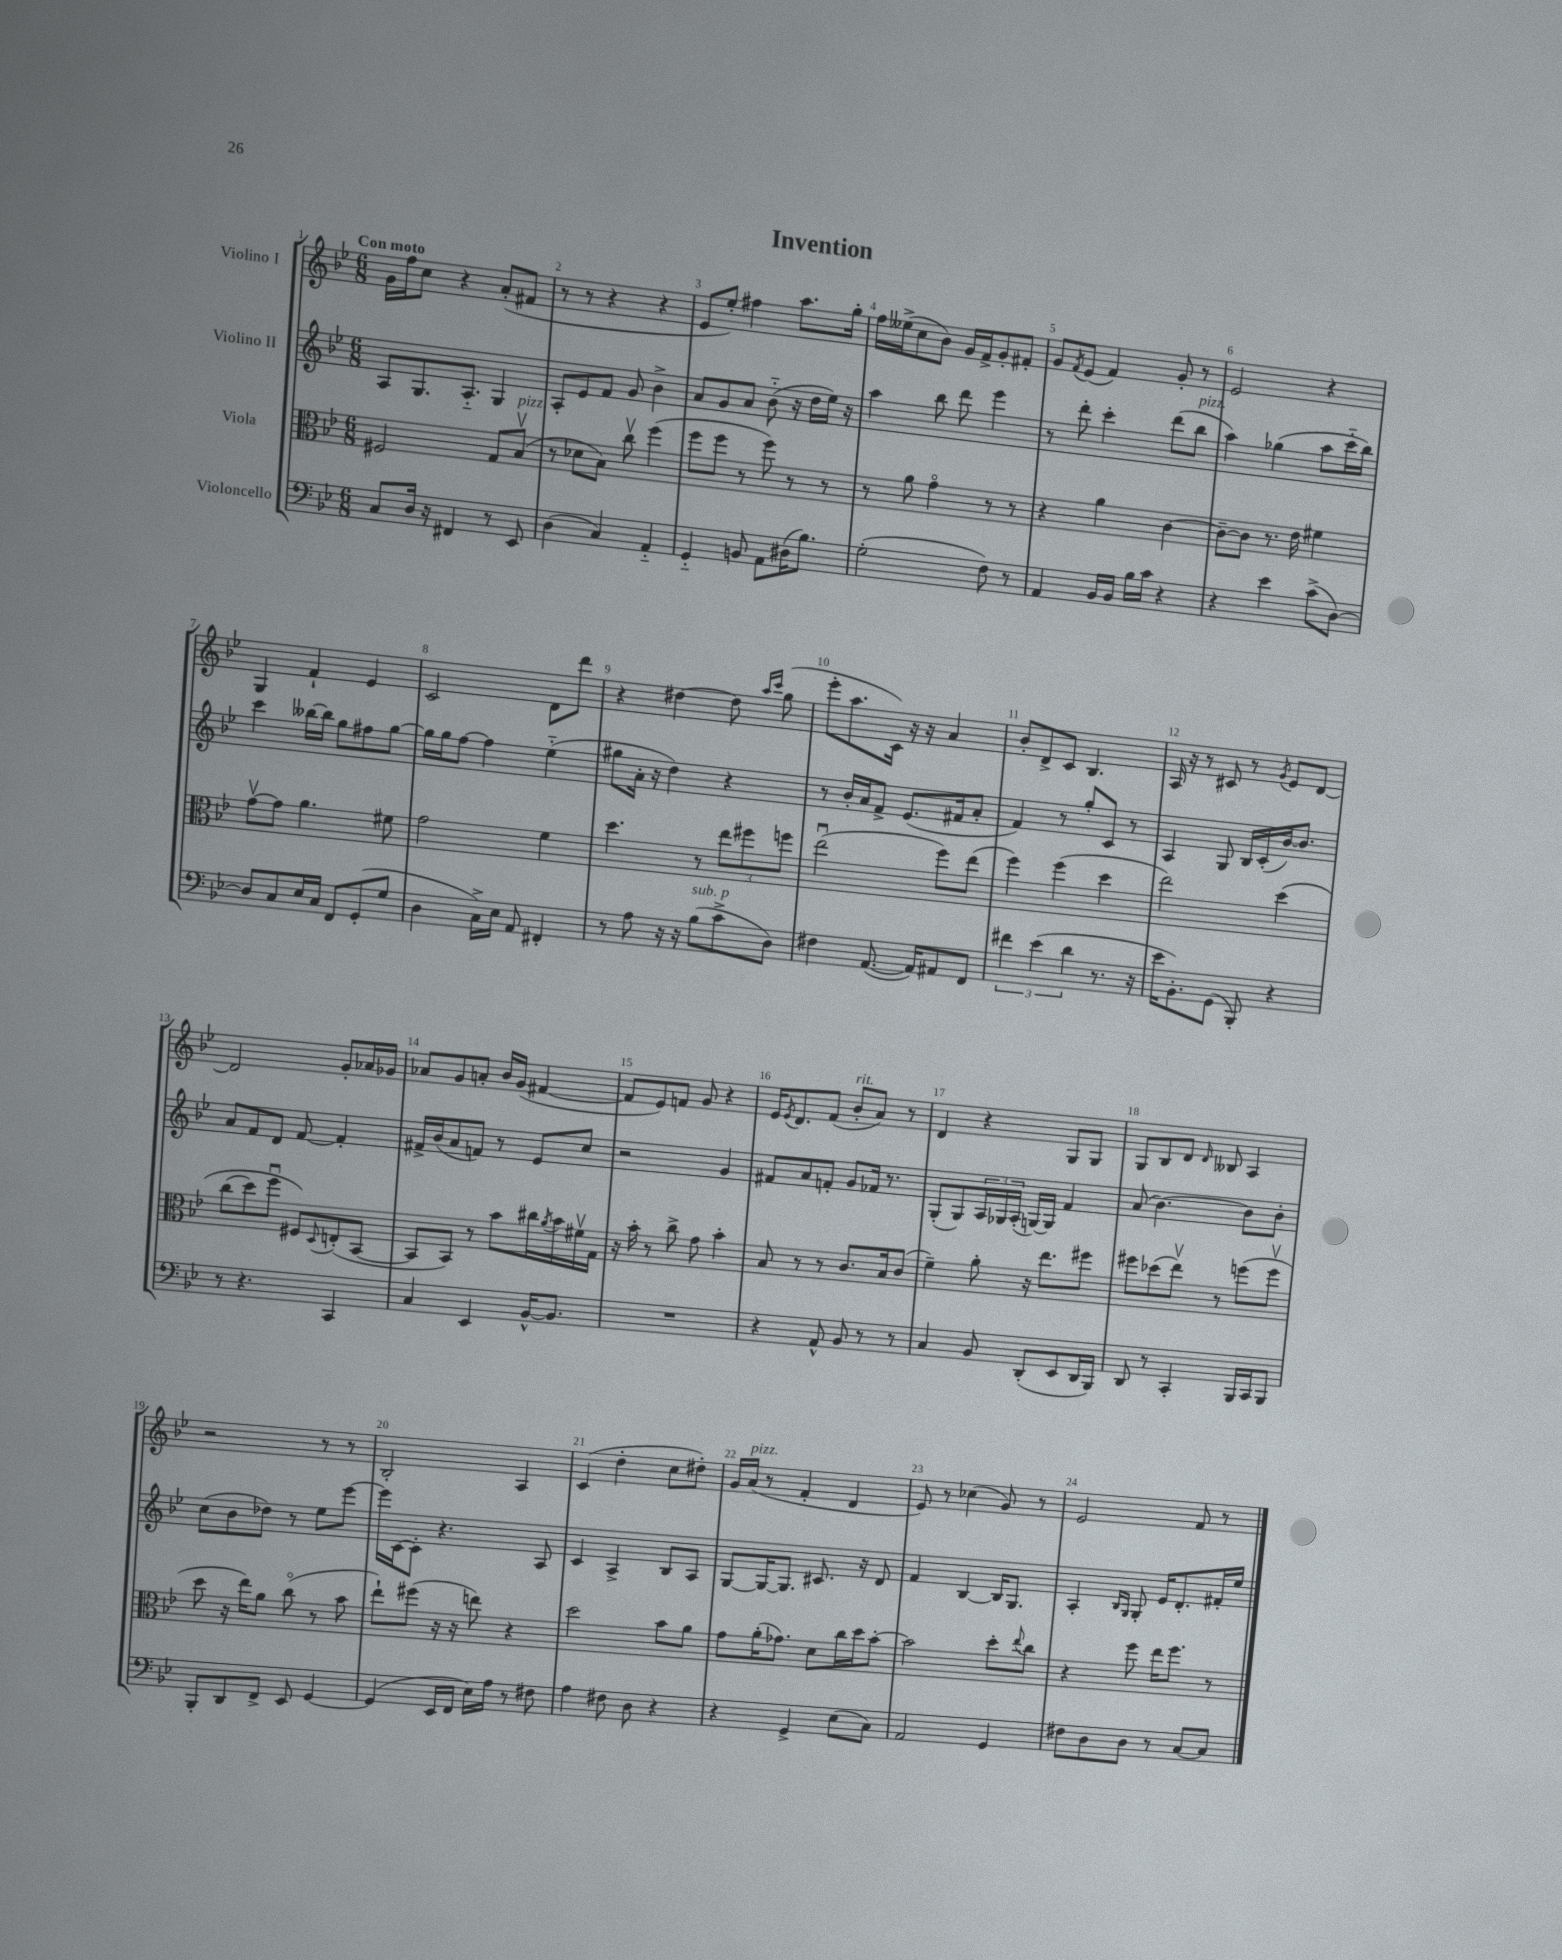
\header { title = "Invention" }
<<
\new StaffGroup <<
\new Staff = "s0" \with { instrumentName = "Violino I" } {
    \clef treble \key bes \major \numericTimeSignature \time 6/8 \tempo "Con moto"
    g'16 f''16 c''8 r4 a'8-.( fis'8 |
    r8 r8 r4 r4 |
    ees'8 ees''8-.) fis''4 a''8. g''16-. |
    f''16 eeses''16->( c''8 bes'8) g'16 f'16-> g'8-. fis'8-. |
    g'8 \acciaccatura { f'8 } ees'8( f'4) g'8-. r8 |
    ees'2 r4 |
    g4 f'4-! ees'4 |
    c'2 d'8 d'''8 |
    r4 dis''4~ dis''8 \grace { a''16 c'''16 } g''8( |
    ees'''8-. a''8. c'16) r16 r16 a'4 |
    bes'8-. d'8-> c'8 bes4. |
    a16 r16 r8 cis'8 r8 \acciaccatura { g'8 } ees'8 d'8~ |
    d'2 g'8-. aes'16 ges'16 |
    aes'8 g'8 a'8-. bes'16 g'16( fis'4~ |
    fis'8 ees'8) f'8 g'8 r4 |
    ees'16 \acciaccatura { ees'8 } d'8. f'8( bes'8-.^\markup { \italic "rit." } a'8) r8 |
    d'4 r4 g8 g8 |
    g8 bes8 d'8 \grace { d'16 } beses8 a4 |
    r2 r8 r8 |
    bes2-. a4 |
    c'4( d''4-. c''8 dis''8-.) |
    g'16 a'16^\markup { \italic "pizz." }( r8 f'4-. d'4 |
    ees'8) r8 ces''4( g'8) r8 |
    ees'2 f'8 r8 \bar "|." |
}
\new Staff = "s1" \with { instrumentName = "Violino II" } {
    \clef treble \key bes \major \numericTimeSignature \time 6/8
    a8 g8. a8.-_ g4 |
    a8-. ees'8 f'8 g'8 bes'4-> |
    a'8 g'8 a'8 bes'8-_( r16 d''16 ees''16) r16 |
    a''4 bes''8 d'''8 ees'''4 |
    r8 d'''8-. c'''4-. d'''8( bes''8^\markup { \italic "pizz." } |
    a''4) ges''4( a''8 c'''16-_ bes''16) |
    c'''4 beses''16~ beses''16 g''8 fis''8 g''8~ |
    g''16 g''16 f''8~ f''4 ees''4-_( |
    gis''8 a'16-. r16 d''4) r4 |
    r8 bes'16-. a'16 f'8-> ees'8.( fis'16 a'8-. |
    f'4) r8 g''8-. c'8 r8 |
    a4 g8 bes16 c'16-.( bes'16~) bes'8. |
    a'8 f'8 d'8 f'8~ f'4-. |
    fis'16-> bes'16( a'8 f'8) r8 ees'8 c''8 |
    r2 g'4 |
    fis'8 a'8 f'8-. g'8 fes'16 r8. |
    g8-.( g8) \tuplet 3/2 { a16 ges16 a16-.( } g16~) g16 f'4 |
    a'8( bes'4.~) bes'8 bes'8-. |
    c''8( bes'8 des''8) r8 ees''8 ees'''8~ |
    ees'''16 c'16~ c'8-. r4. a8 |
    c'4 a4-> bes8 a8 |
    g8~ g16~ g8. cis'8. r16 d'8 |
    f'4 bes4~ bes16 g8. |
    a4-. \grace { bes16 g16 } g8-. ees'16 d'8.-. fis'16-. ees''16 \bar "|." |
}
\new Staff = "s2" \with { instrumentName = "Viola" } {
    \clef alto \key bes \major \numericTimeSignature \time 6/8
    fis2 g8 bes8\upbow^\markup { \italic "pizz." }( |
    r8 des'8 bes8) c''8\upbow f''4( |
    f''8 f''8 r8 f''8) r8 r8 |
    r8 a'8 g'4\flageolet r8 r8 |
    r4 a'4 c'4~ |
    c'8~-- c'8 r8. ees'16 fis'4 |
    g'8~\upbow g'8 a'4. fis'8 |
    g'2 f'4 |
    d''4. r8 \tuplet 3/2 { ees''8 fis''8 f''8 } |
    ees''2\downbow( f''8) ees''8( |
    f''4) f''4( d''4 |
    ees''2) d''4\( |
    c''8( d''8) f''8\downbow fis8\) \appoggiatura { d8 } e8-.( bes,8~ |
    bes,8 bes,8) r8 bes'8 cis''16 \acciaccatura { a'8 } bes'16 fis'16\upbow g16 |
    r16 bes'16-. r8 c''8-> g'8 bes'4-. |
    bes8 r8 r8 c'8. bes16 c'8( |
    f'4--) a'8-. r16 ees''8. fis''8 |
    fis''8 des''8( ees''8\upbow) r8 f''8( f''8\upbow |
    d''8 r16 ees''16) a'8 c''8\flageolet( r8 bes'8 |
    ees''8-!) fis''8( r16 r16 e''8) r4 |
    d''2 bes'8 a'8 |
    g'8 a'16-.( ges'8.) d'8 c''16 d''16 bes'8~-. |
    bes'2 d''8-. \appoggiatura { ees''8 } c''8 |
    r4 f''8 ees''16 f''8. r8 \bar "|." |
}
\new Staff = "s3" \with { instrumentName = "Violoncello" } {
    \clef bass \key bes \major \numericTimeSignature \time 6/8
    c8 d16 r16 fis,4 r8 ees,8 |
    d4( c4) a,4-_ |
    g,4-_ b,8 a,8 dis16( bes8.) |
    g2-.( f8) r8 |
    a,4 bes,16 bes,16 bes16 c'16 r4 |
    r4 ees'4 c'8->( d8~) |
    d8 c8 ees16 c16 f,8 g,8-.( g8 |
    d4 c16->) ees16 a,8 fis,4-. |
    r8 a8 r16 r16 bes8^\markup { \italic "sub. p" }( c'8-> d8) |
    fis4 a,8.~( a,16) ais,8 f,8 |
    \tuplet 3/2 { fis'4 ees'4( d'4 } r8. r16 |
    ees'16 bes,8.-.) g,8( bes,,8-.) r4 |
    r8 r4. c,4 |
    c4 ees,4 bes,16~-^ bes,8. |
    R2. |
    r4 a,8-^ bes,8 r8 r8 |
    c4 bes,8 d,8-.( ees,8 d,16 bes,,16) |
    d,8 r8 c,4-. bes,,16 c,16 bes,,8 |
    bes,,8-. d,8 f,8-> ees,8 g,4~ |
    g,4( ees,16 f,16 ees16) a16 r8 fis8 |
    a4 fis8 d8 r4 |
    r4 g,4-> ees8( c8) |
    a,2 g,4 |
    fis8 d8 d8 r8 c8~ c8 \bar "|." |
}
>>
>>
\layout { \context { \Score \override BarNumber.break-visibility = ##(#f #t #t) barNumberVisibility = #all-bar-numbers-visible } }
